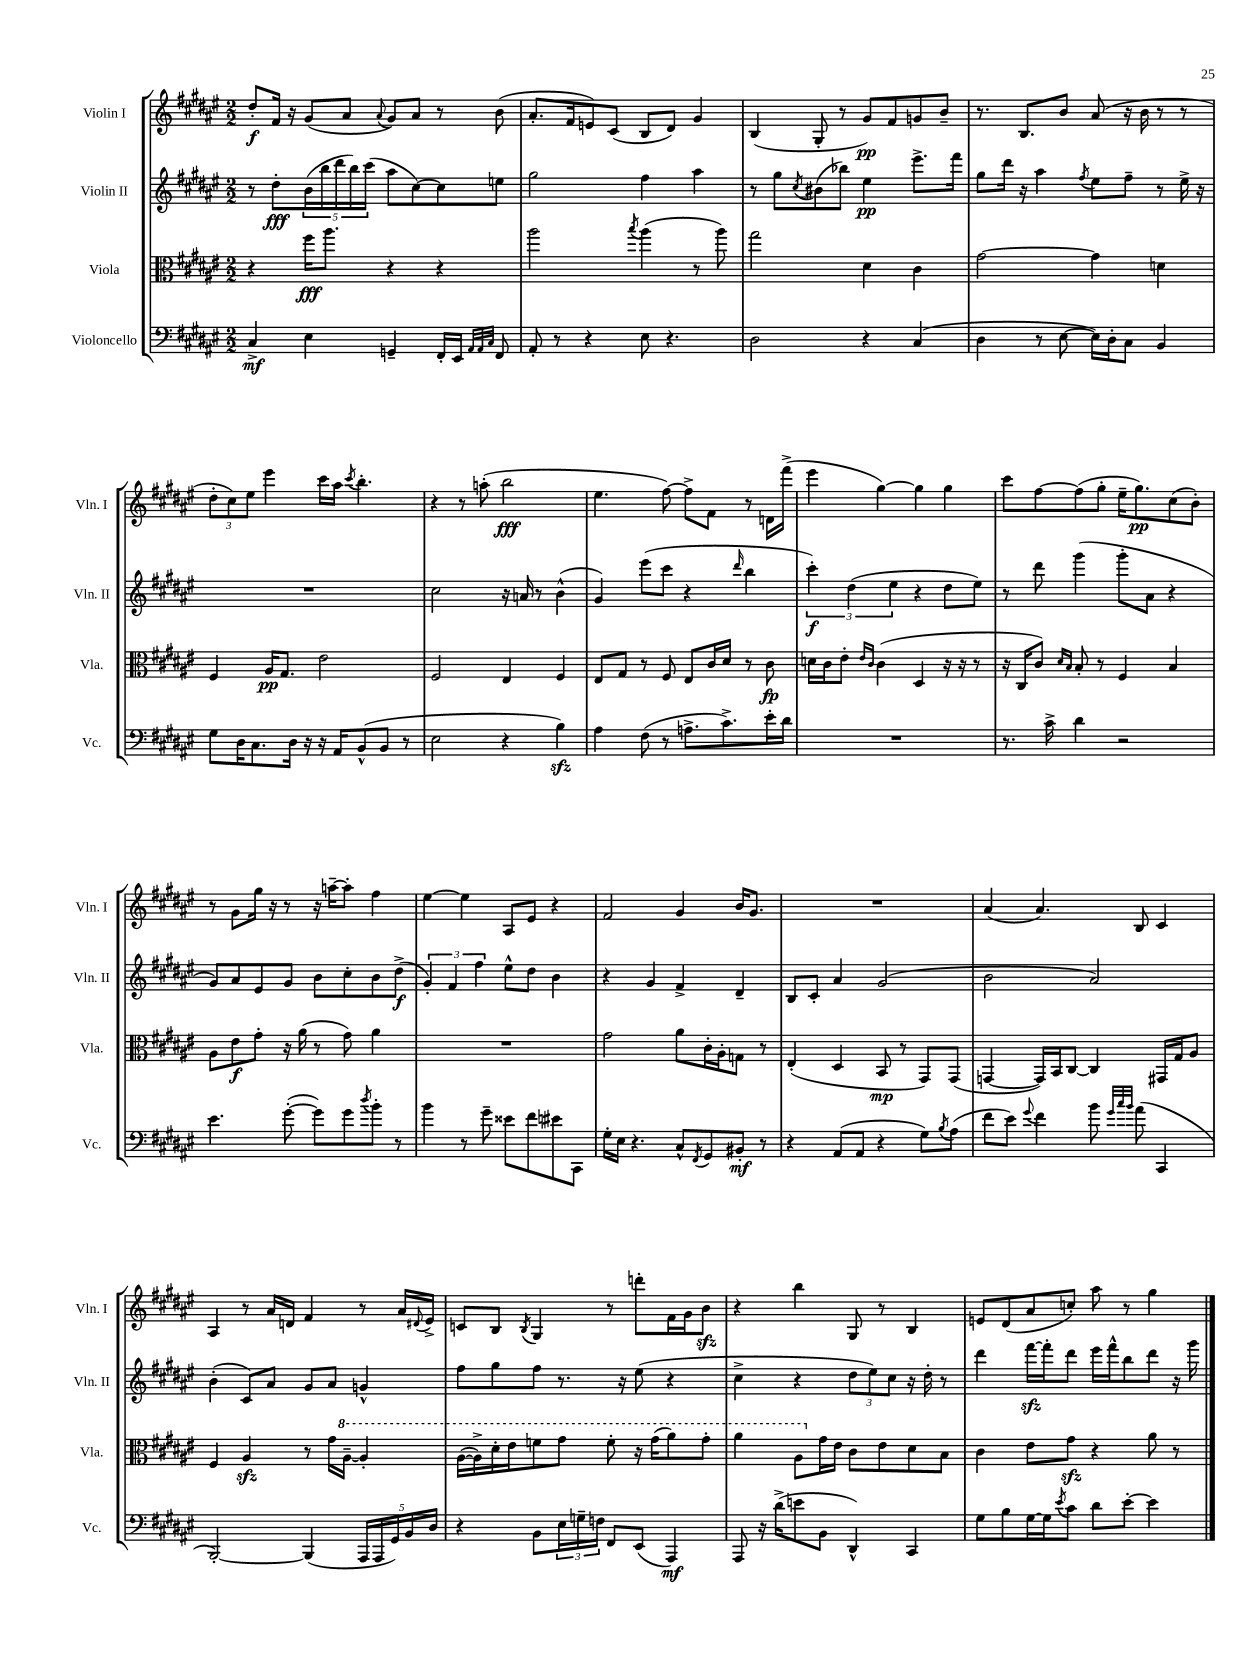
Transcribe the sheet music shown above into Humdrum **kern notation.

**kern	**dynam	**kern	**dynam	**kern	**dynam	**kern	**dynam
*part4	*part4	*part3	*part3	*part2	*part2	*part1	*part1
*staff4	*staff4	*staff3	*staff3	*staff2	*staff2	*staff1	*staff1
*I"Violoncello	*	*I"Viola	*	*I"Violin II	*	*I"Violin I	*
*I'Vc.	*	*I'Vla.	*	*I'Vln. II	*	*I'Vln. I	*
*clefF4	*	*clefC3	*	*clefG2	*	*clefG2	*
*k[f#c#g#d#a#e#]	*	*k[f#c#g#d#a#e#]	*	*k[f#c#g#d#a#e#]	*	*k[f#c#g#d#a#e#]	*
*M2/2	*	*M2/2	*	*M2/2	*	*M2/2	*
=1	=1	=1	=1	=1	=1	=1	=1
4C#^/	mf	4r	.	8r	.	8dd#'/L	f
.	.	.	.	8dd#'\L	fff	16f#/Jk	.
.	.	.	.	.	.	16r	.
4E#\	.	16ff#\KL	fff	(20b\L	.	(8g#/L	.
.	.	.	.	20bb\	.	.	.
.	.	8.aa#\J	.	.	.	.	.
.	.	.	.	20ddd#\	.	.	.
.	.	.	.	.	.	8a#/J	.
.	.	.	.	20bb\)	.	.	.
.	.	.	.	(20ccc#\JJ	.	.	.
.	.	.	.	.	.	8qqa#/	.
4GGn~/	.	4r	.	8aa#\L	.	8g#/L)	.
.	.	.	.	[8cc#\)	.	8a#/J	.
16FF#'/LL	.	4r	.	8cc#\]	.	8r	.
16EE#/JJ	.	.	.	.	.	.	.
32qqAA#/LLL	.	.	.	.	.	.	.
32qqAA#/	.	.	.	.	.	.	.
32qqC#/JJJ	.	.	.	.	.	.	.
8FF#/	.	.	.	8een\J	.	(8b\	.
=2	=2	=2	=2	=2	=2	=2	=2
8AA#'/	.	2aa#\	.	2gg#\	.	8.a#'/L	.
8r	.	.	.	.	.	.	.
.	.	.	.	.	.	16f#/k	.
4r	.	.	.	.	.	8en/)	.
.	.	.	.	.	.	(8c#/J	.
.	.	8qbb/	.	.	.	.	.
8E#\	.	(4aa#\	.	4ff#\	.	8B/L	.
4.r	.	.	.	.	.	8d#/J)	.
.	.	8r	.	4aa#\	.	4g#/	.
.	.	8aa#\)	.	.	.	.	.
=3	=3	=3	=3	=3	=3	=3	=3
2D#\	.	2gg#\	.	8r	.	(4B/	.
.	.	.	.	8gg#\L	.	.	.
.	.	.	.	8qcc#/	.	.	.
.	.	.	.	(8b#X\	.	8G#'/	.
.	.	.	.	8bb-X\J)	.	8r	.
4r	.	4d#\	.	4ee#\	pp	8g#/L)	pp
.	.	.	.	.	.	8f#/	.
(4C#/	.	4c#\	.	8.eee#^\L	.	8gn/	.
.	.	.	.	.	.	8b~/J	.
.	.	.	.	16fff#\Jk	.	.	.
=4	=4	=4	=4	=4	=4	=4	=4
4D#\	.	[2g#\	.	8gg#\L	.	8.r	.
.	.	.	.	16ddd#\Jk	.	.	.
.	.	.	.	16r	.	8.B/L	.
8r	.	.	.	4aa#\	.	.	.
[8E#\	.	.	.	.	.	8b/J	.
.	.	.	.	8qff#/	.	.	.
16E#\LL])	.	4g#\]	.	8ee#\L	.	(8a#/	.
16D#'\J	.	.	.	.	.	.	.
8C#\J	.	.	.	8ff#~\J	.	16r	.
.	.	.	.	.	.	16b\	.
4BB/	.	4dn\	.	8r	.	8r	.
.	.	.	.	16ee#^\	.	8r	.
.	.	.	.	16r	.	.	.
!!LO:LB:g=z
=5	=5	=5	=5	=5	=5	=5	=5
8G#\L	.	4F#/	.	1r	.	12dd#'\L	.
.	.	.	.	.	.	12cc#\)	.
16D#\K	.	.	.	.	.	.	.
.	.	.	.	.	.	12ee#\J	.
8.C#\	.	.	.	.	.	.	.
.	.	16A#/KL	pp	.	.	4eee#\	.
.	.	8.G#/J	.	.	.	.	.
16D#\Jk	.	.	.	.	.	.	.
16r	.	.	.	.	.	.	.
16r	.	2e#\	.	.	.	16ccc#\LL	.
16AA#/KL	.	.	.	.	.	16aa#\JJ	.
.	.	.	.	.	.	8qccc#/	.
(8BB^^/	.	.	.	.	.	4.bb'\	.
8BB/J	.	.	.	.	.	.	.
8r	.	.	.	.	.	.	.
=6	=6	=6	=6	=6	=6	=6	=6
2E#\	.	2F#/	.	2cc#\	.	4r	.
.	.	.	.	.	.	8r	.
.	.	.	.	.	.	(8aan'\	.
4r	.	4E#/	.	16r	.	2bb\	fff
.	.	.	.	16an/	.	.	.
.	.	.	.	8r	.	.	.
4Bzz\)	.	4F#/	.	(4b^^\	.	.	.
=7	=7	=7	=7	=7	=7	=7	=7
4A#\	.	8E#/L	.	4g#/)	.	4.ee#\	.
.	.	8G#/J	.	.	.	.	.
(8F#\	.	8r	.	(8eee#\L	.	.	.
8r	.	8F#/	.	8ccc#\J	.	[8ff#\)	.
8.An^\L	.	8E#/L	.	4r	.	8ff#^\L]	.
.	.	16c#/L	.	.	.	8f#\J	.
8.c#^\)	.	16d#/JJ	.	.	.	.	.
.	.	.	.	16qqddd#/	.	.	.
.	.	8r	.	4bb\	.	8r	.
16e#'\L	.	8c#\	fp	.	.	16dn\LL	.
16d#\JJ	.	.	.	.	.	(16fff#^\JJ	.
=8	=8	=8	=8	=8	=8	=8	=8
1r	.	16dn\LL	.	6ccc#'\)	f	4eee#\	.
.	.	16c#\J	.	.	.	.	.
.	.	8e#'\J	.	.	.	.	.
.	.	.	.	(6dd#\	.	.	.
.	.	16qqe#/LL	.	.	.	.	.
.	.	16qqc#/JJ	.	.	.	.	.
.	.	(4c#\	.	.	.	[4gg#\)	.
.	.	.	.	6ee#\	.	.	.
.	.	4D#/	.	4r	.	4gg#\]	.
.	.	16r	.	8dd#\L	.	4gg#\	.
.	.	16r	.	.	.	.	.
.	.	8r	.	8ee#\J)	.	.	.
=9	=9	=9	=9	=9	=9	=9	=9
8.r	.	16r	.	8r	.	8ccc#\L	.
.	.	16C#/KL	.	.	.	.	.
.	.	8c#/J)	.	8ddd#\	.	[8ff#\	.
16c#^\	.	.	.	.	.	.	.
.	.	16qqd#/LL	.	.	.	.	.
.	.	16qqB/JJ	.	.	.	.	.
4d#\	.	8B'/	.	(4ggg#\	.	(8ff#\]	.
.	.	8r	.	.	.	8gg#'\J	.
2r	.	4F#/	.	8ggg#'\L	.	16ee#~\KL	.
.	.	.	.	.	.	8.gg#\)	pp
.	.	.	.	8a#\J	.	.	.
.	.	4B/	.	4r	.	(8cc#\	.
.	.	.	.	.	.	8b'\J)	.
!!LO:LB:g=z
=10	=10	=10	=10	=10	=10	=10	=10
4.e#\	.	8A#\L	.	8g#/L)	.	8r	.
.	.	8e#\	f	8a#/	.	8g#\L	.
.	.	8g#'\J	.	8e#/	.	16gg#\Jk	.
.	.	.	.	.	.	16r	.
([8g#'\	.	16r	.	8g#/J	.	8r	.
.	.	(16a#\	.	.	.	.	.
8g#\L])	.	8r	.	8b\L	.	16r	.
.	.	.	.	.	.	[16aan~\KL	.
8g#\	.	8g#\)	.	8cc#'\	.	8aa'\J]	.
8qdd#/	.	.	.	.	.	.	.
8b'\J	.	4a#\	.	8b\	.	4ff#\	.
8r	.	.	.	(8dd#^\J	f	.	.
=11	=11	=11	=11	=11	=11	=11	=11
4b\	.	1r	.	6g#'/)	.	[4ee#\	.
.	.	.	.	6f#/	.	.	.
8r	.	.	.	.	.	4ee#\]	.
.	.	.	.	6ff#\	.	.	.
8g#~\	.	.	.	.	.	.	.
8e##X\L	.	.	.	8ee#^^\L	.	8A#/L	.
8f#\	.	.	.	8dd#\J	.	8e#/J	.
8e#X\	.	.	.	4b\	.	4r	.
8CC#\J	.	.	.	.	.	.	.
=12	=12	=12	=12	=12	=12	=12	=12
16G#'\LL	.	2g#\	.	4r	.	2f#/	.
16E#\JJ	.	.	.	.	.	.	.
4.r	.	.	.	.	.	.	.
.	.	.	.	4g#/	.	.	.
8C#^^/L	.	8a#\L	.	4f#^/	.	4g#/	.
8qFF#/	.	.	.	.	.	.	.
8GG#/	.	16c#'\L	.	.	.	.	.
.	.	16A#'\J	.	.	.	.	.
8BB#X'/J	mf	8Gn\J	.	4d#~/	.	16b/KL	.
.	.	.	.	.	.	8.g#/J	.
8r	.	8r	.	.	.	.	.
=13	=13	=13	=13	=13	=13	=13	=13
4r	.	(4E#'/	.	8B/L	.	1r	.
.	.	.	.	8c#'/J	.	.	.
(8AA#/L	.	4D#/	.	4a#/	.	.	.
8AA#/J	.	.	.	.	.	.	.
4r	.	8BB/	mp	(2g#/	.	.	.
.	.	8r	.	.	.	.	.
8G#\L)	.	8GG#/L)	.	.	.	.	.
8qB/	.	.	.	.	.	.	.
(8A#\J	.	(8GG#/J	.	.	.	.	.
=14	=14	=14	=14	=14	=14	=14	=14
8f#\L	.	[4GGn/	.	2b\	.	(4a#/	.
8e#\J)	.	.	.	.	.	.	.
8qqg#/	.	.	.	.	.	.	.
4f#\	.	16GG/LL])	.	.	.	4.a#/)	.
.	.	16BB/J	.	.	.	.	.
.	.	[8C#/J	.	.	.	.	.
8b\	.	4C#/]	.	2a#/)	.	.	.
32qqg#/LLL	.	.	.	.	.	.	.
32qqcc#/	.	.	.	.	.	.	.
32qqb/JJJ	.	.	.	.	.	.	.
(8a#\	.	.	.	.	.	8B/	.
4CC#/	.	16GG#X/LL	.	.	.	4c#/	.
.	.	16G#/J	.	.	.	.	.
.	.	8A#/J	.	.	.	.	.
!!LO:LB:g=z
=15	=15	=15	=15	=15	=15	=15	=15
[2BBB'/)	.	4F#/	.	(4b'\	.	4A#/	.
.	.	4A#zz/	.	8c#/L)	.	8r	.
.	.	.	.	8a#/J	.	16a#/LL	.
.	.	.	.	.	.	16dn/JJ	.
(4BBB/]	.	8r	.	8g#/L	.	4f#/	.
.	.	16g#\LL	.	8a#/J	.	.	.
*	*	*8va	*	*	*	*	*
.	.	[16a#~\JJ	.	.	.	.	.
20AAA#/LL	.	4a#'/]	.	4gn^^/	.	8r	.
20AAA#/	.	.	.	.	.	.	.
20GG#/)	.	.	.	.	.	.	.
.	.	.	.	.	.	16a#/LL	.
20BB/	.	.	.	.	.	.	.
.	.	.	.	.	.	8qqd#X/	.
.	.	.	.	.	.	16e#^/JJ	.
20D#/JJ	.	.	.	.	.	.	.
=16	=16	=16	=16	=16	=16	=16	=16
4r	.	([16a#\LL	.	8ff#\L	.	8cn/L	.
.	.	16a#^\])	.	.	.	.	.
.	.	16dd#'\	.	8gg#\	.	8B/J	.
.	.	16ee#\J	.	.	.	.	.
.	.	.	.	.	.	8qB/	.
8BB\L	.	8ffn\	.	8ff#\J	.	4G#/	.
24E#\L	.	8gg#\J	.	8.r	.	.	.
24Gn~\	.	.	.	.	.	.	.
24Fn\JJ	.	.	.	.	.	.	.
8FF#/L	.	8ff'\	.	.	.	8r	.
.	.	.	.	16r	.	.	.
(8EE#/J	.	16r	.	(8ee#\	.	8dddn'\L	.
.	.	(16gg#\KL	.	.	.	.	.
4AAA#/)	mf	8aa#\)	.	4r	.	16f#\L	.
.	.	.	.	.	.	16g#\J	.
.	.	8gg#'\J	.	.	.	8bzz\J	.
=17	=17	=17	=17	=17	=17	=17	=17
8AAA#/	.	4aa#\	.	4cc#^\	.	4r	.
16r	.	.	.	.	.	.	.
(16d#^\KL	.	.	.	.	.	.	.
8en\	.	8a#\L	.	4r	.	4bb\	.
*	*	*X8va	*	*	*	*	*
8BB\J	.	16g#\L	.	.	.	.	.
.	.	16e#\JJ	.	.	.	.	.
4DD#^^/)	.	8c#\L	.	12dd#\L	.	8G#/	.
.	.	.	.	12ee#\)	.	.	.
.	.	8e#\	.	.	.	8r	.
.	.	.	.	12cc#\J	.	.	.
4CC#/	.	8d#\	.	16r	.	4B/	.
.	.	.	.	16dd#'\	.	.	.
.	.	8B\J	.	8r	.	.	.
=18	=18	=18	=18	=18	=18	=18	=18
8G#\L	.	4c#\	.	4ddd#\	.	8en/L	.
8B\	.	.	.	.	.	(8d#/	.
[16G#\L	.	8e#\L	.	[16fff#zz\LL	.	8a#/	.
16G#\J]	.	.	.	16fff#'\J]	.	.	.
8qe#/	.	.	.	.	.	.	.
8c#\J	.	8g#zz\J	.	8ddd#\J	.	8ccn'/J)	.
8d#\L	.	4r	.	16eee#\LL	.	8aa#\	.
.	.	.	.	16fff#^^\J	.	.	.
[8e#'\J	.	.	.	8bb\	.	8r	.
4e#\]	.	8a#\	.	8ddd#\J	.	4gg#\	.
.	.	8r	.	16r	.	.	.
.	.	.	.	16ggg#\	.	.	.
==	==	==	==	==	==	==	==
*-	*-	*-	*-	*-	*-	*-	*-
